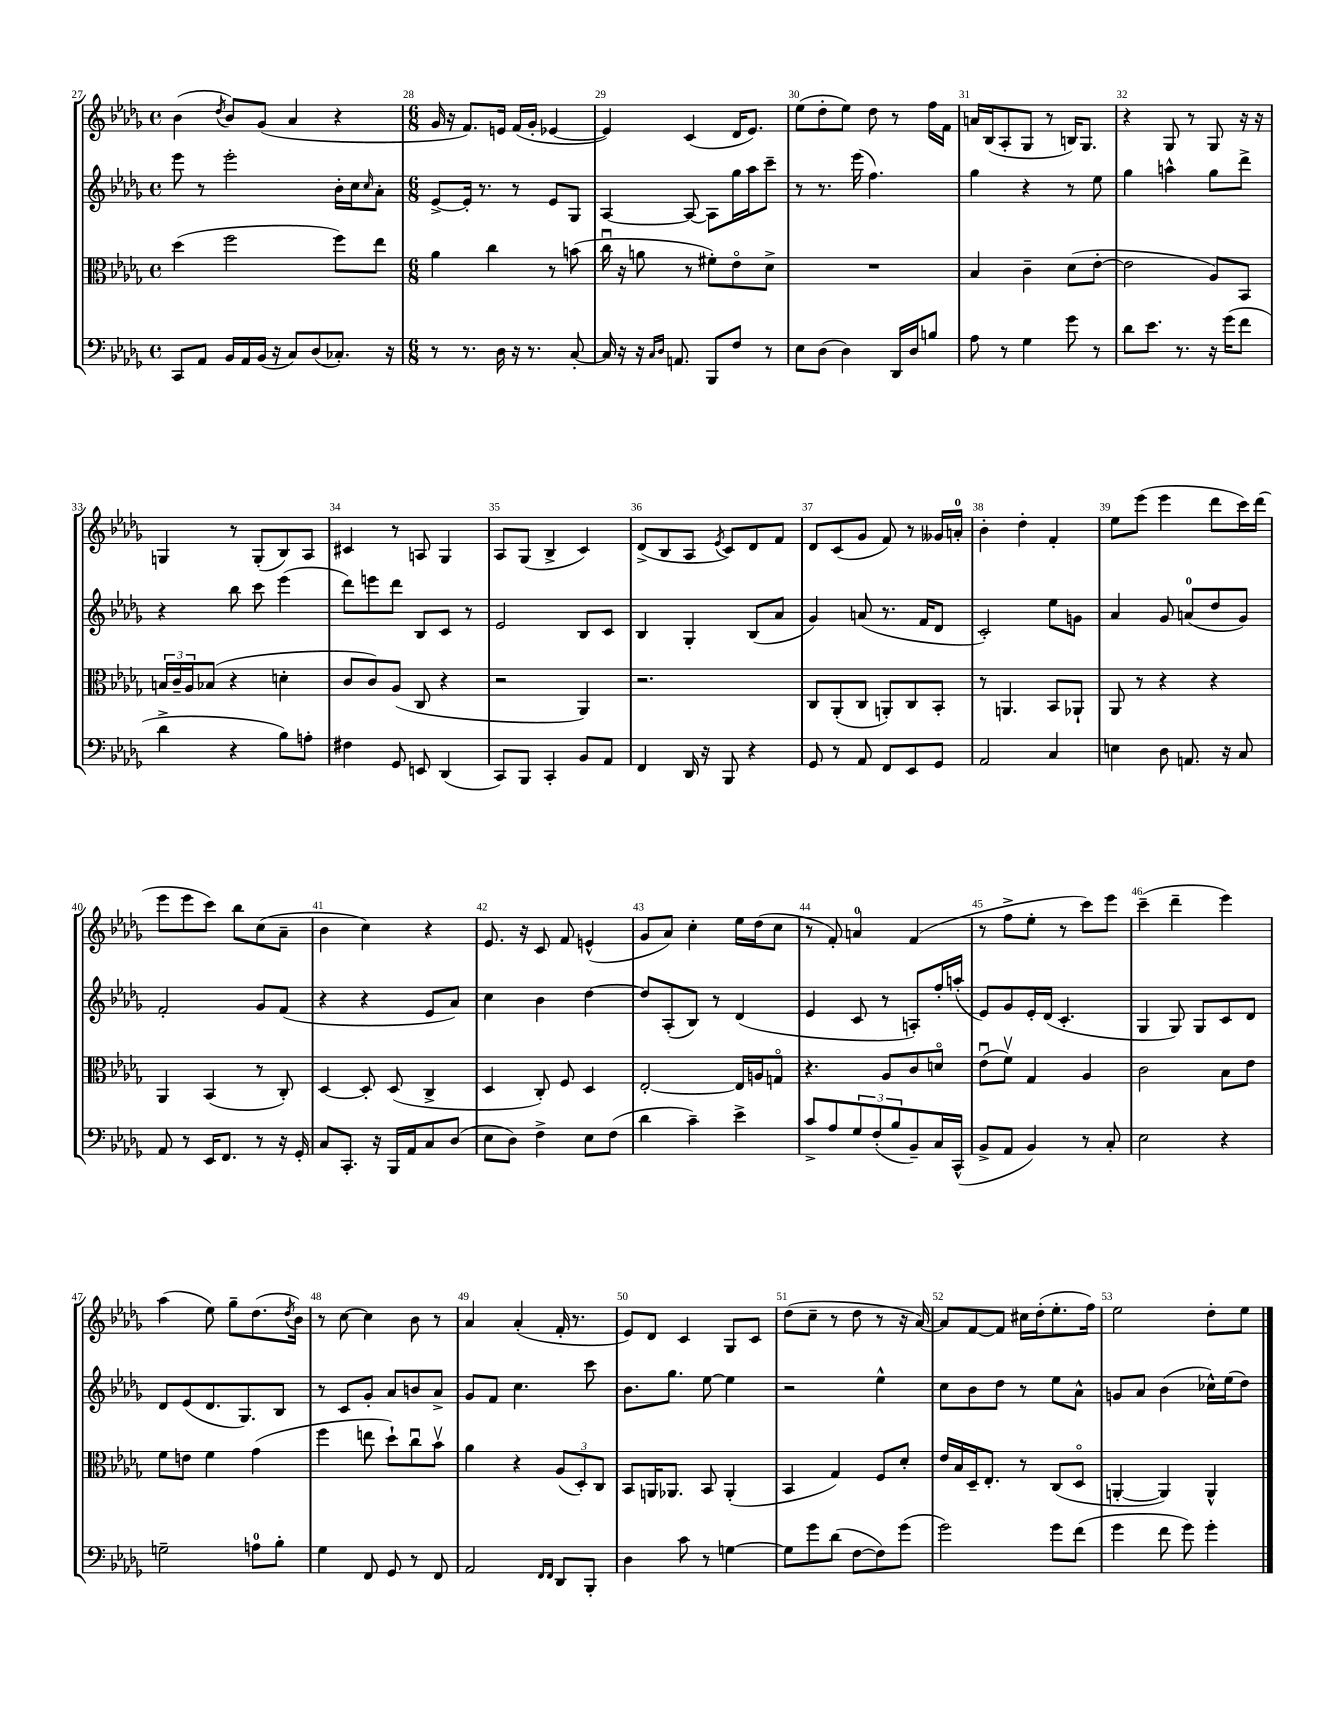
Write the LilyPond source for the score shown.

<<
\new StaffGroup <<
\new Staff = "s0" {
    \clef treble \key des \major \defaultTimeSignature \time 4/4
    bes'4( \acciaccatura { des''8 } bes'8) ges'8( aes'4 r4 |
    \numericTimeSignature \time 6/8 ges'16 r16 f'8.) e'16 f'16( ges'16-. ees'4~ |
    ees'4) c'4( des'16 ees'8.) |
    ees''8( des''8-. ees''8) des''8 r8 f''16 f'16 |
    a'16 bes16( aes8-. ges8 r8 b16) ges8. |
    r4 ges8 r8 ges8 r16 r16 |
    g4 r8 g8-.( bes8) aes8 |
    cis'4 r8 a8 ges4 |
    aes8 ges8( bes4-> c'4) |
    des'8->( bes8 aes8 \acciaccatura { ees'8 } c'8) des'8 f'8 |
    des'8 c'8( ges'8 f'8) r8 geses'16 a'16-0-. |
    bes'4-. des''4-. f'4-. |
    ees''8 ees'''8( ees'''4 des'''8 c'''16) des'''16( |
    ees'''8 ees'''8 c'''8) bes''8 c''8( aes'8-- |
    bes'4 c''4) r4 |
    ees'8. r16 c'8 f'8 e'4-^( |
    ges'8 aes'8) c''4-. ees''16 des''16( c''8 |
    r8 f'8-.) a'4-0 f'4( |
    r8 f''8-> ees''8-. r8 c'''8) ees'''8 |
    c'''4--( des'''4-- ees'''4) |
    aes''4( ees''8) ges''8-- des''8.( \acciaccatura { des''8 } bes'16) |
    r8 c''8~ c''4 bes'8 r8 |
    aes'4 aes'4-.( f'16-. r8. |
    ees'8) des'8 c'4 ges8 c'8 |
    des''8( c''8-- r8 des''8 r8 r16 aes'16~) |
    aes'8 f'8~ f'8 cis''16 des''16-.( ees''8.-. f''16) |
    ees''2 des''8-. ees''8 \bar "|." |
}
\new Staff = "s1" {
    \clef treble \key des \major \defaultTimeSignature \time 4/4
    ees'''8 r8 ees'''2-. bes'16-. c''16 \grace { c''16 } aes'8-. |
    \numericTimeSignature \time 6/8 ees'8~-> ees'16-. r8. r8 ees'8 ges8 |
    aes4~ aes8~ aes8 ges''16 aes''16 c'''8-- |
    r8 r8. ees'''16( f''4.) |
    ges''4 r4 r8 ees''8 |
    ges''4 a''4-^ ges''8 des'''8-> |
    r4 bes''8 c'''8 ees'''4( |
    des'''8) e'''8 des'''8 bes8 c'8 r8 |
    ees'2 bes8 c'8 |
    bes4 ges4-. bes8( aes'8 |
    ges'4) a'8( r8. f'16 des'8 |
    c'2-.) ees''8 g'8 |
    aes'4 ges'8 a'8-0( des''8 ges'8) |
    f'2-. ges'8 f'8( |
    r4 r4 ees'8 aes'8) |
    c''4 bes'4 des''4~ |
    des''8 aes8-.( bes8) r8 des'4( |
    ees'4 c'8 r8 a8-.) f''16-. a''16-.( |
    ees'8) ges'8 ees'16-. des'16( c'4.-. |
    ges4 ges8) ges8 c'8 des'8 |
    des'8 ees'8( des'8. ges8.) bes8 |
    r8 c'8 ges'8-. aes'8 b'8 aes'8-> |
    ges'8 f'8 c''4. c'''8 |
    bes'8. ges''8. ees''8~ ees''4 |
    r2 ees''4-^ |
    c''8 bes'8 des''8 r8 ees''8 aes'8-^ |
    g'8 aes'8 bes'4( ces''16-^) ees''16( des''8) \bar "|." |
}
\new Staff = "s2" {
    \clef alto \key des \major \defaultTimeSignature \time 4/4
    des''4( f''2 f''8) ees''8 |
    \numericTimeSignature \time 6/8 aes'4 c''4 r8 b'8( |
    c''16\downbow r16 a'8 r8 fis'8-.) ees'8\flageolet des'8-> |
    R2. |
    bes4 c'4-- des'8( ees'8~-. |
    ees'2 aes8) bes,8 |
    \tuplet 3/2 { b16 c'16-- aes16 } bes8( r4 d'4-. |
    c'8 c'8) aes8( c8 r4 |
    r2 aes,4) |
    r2. |
    c8 aes,8-.( c8 a,8-.) c8 bes,8-. |
    r8 a,4. bes,8 aes,8-! |
    aes,8 r8 r4 r4 |
    aes,4 bes,4( r8 c8-.) |
    des4~ des8-. des8( c4-> |
    des4 c8-.) f8 des4 |
    ees2~-. ees16 a16 g8\flageolet |
    r4. aes8 c'8 d'8\flageolet |
    ees'8\downbow( f'8\upbow) ges4 aes4 |
    c'2 bes8 ees'8 |
    f'8 e'8 f'4 ges'4( |
    f''4 e''8 des''8-!) c''8\downbow bes'8\upbow |
    aes'4 r4 \tuplet 3/2 { aes8( des8-.) c8 } |
    bes,8 a,16 aes,8. bes,8 aes,4-.( |
    bes,4 ges4) f8 des'8-. |
    ees'16 bes16 des16-- ees8.-. r8 c8( des8\flageolet |
    a,4~-. a,4) a,4-^ \bar "|." |
}
\new Staff = "s3" {
    \clef bass \key des \major \defaultTimeSignature \time 4/4
    c,8 aes,8 bes,16 aes,16 bes,16( r16 c8) des8( ces8.-.) r16 |
    \numericTimeSignature \time 6/8 r8 r8. des16 r16 r8. c8~-. |
    c16 r16 r16 \grace { c16 des16 } a,8. bes,,8 f8 r8 |
    ees8 des8( des4) des,16 des16 b8 |
    aes8 r8 ges4 ges'8 r8 |
    des'8 ees'8. r8. r16 ges'16( f'8 |
    des'4-> r4 bes8) a8-. |
    fis4 ges,8 e,8 des,4( |
    c,8) bes,,8 c,4-. bes,8 aes,8 |
    f,4 des,16 r16 bes,,8 r4 |
    ges,8 r8 aes,8 f,8 ees,8 ges,8 |
    aes,2 c4 |
    e4 des8 a,8. r16 c8 |
    aes,8 r8 ees,16 f,8. r8 r16 ges,16-. |
    c8 c,8.-. r16 bes,,16 aes,16 c8 des8( |
    ees8 des8) f4-> ees8 f8( |
    des'4 c'4--) ees'4-> |
    c'8-> aes8 \tuplet 3/2 { ges8 f8-.( bes8 } bes,8--) c16 c,16-^( |
    bes,8-> aes,8 bes,4) r8 c8-. |
    ees2 r4 |
    g2-- a8-0 bes8-. |
    ges4 f,8 ges,8 r8 f,8 |
    aes,2 \grace { f,16 f,16 } des,8 bes,,8-. |
    des4 c'8 r8 g4~ |
    g8 ges'8 des'8( f8~ f8) ges'8( |
    ges'2) ges'8 f'8( |
    ges'4 f'8 ges'8) ges'4-. \bar "|." |
}
>>
>>
\layout { \context { \Score currentBarNumber = #27 \override BarNumber.break-visibility = ##(#f #t #t) barNumberVisibility = #all-bar-numbers-visible } }
